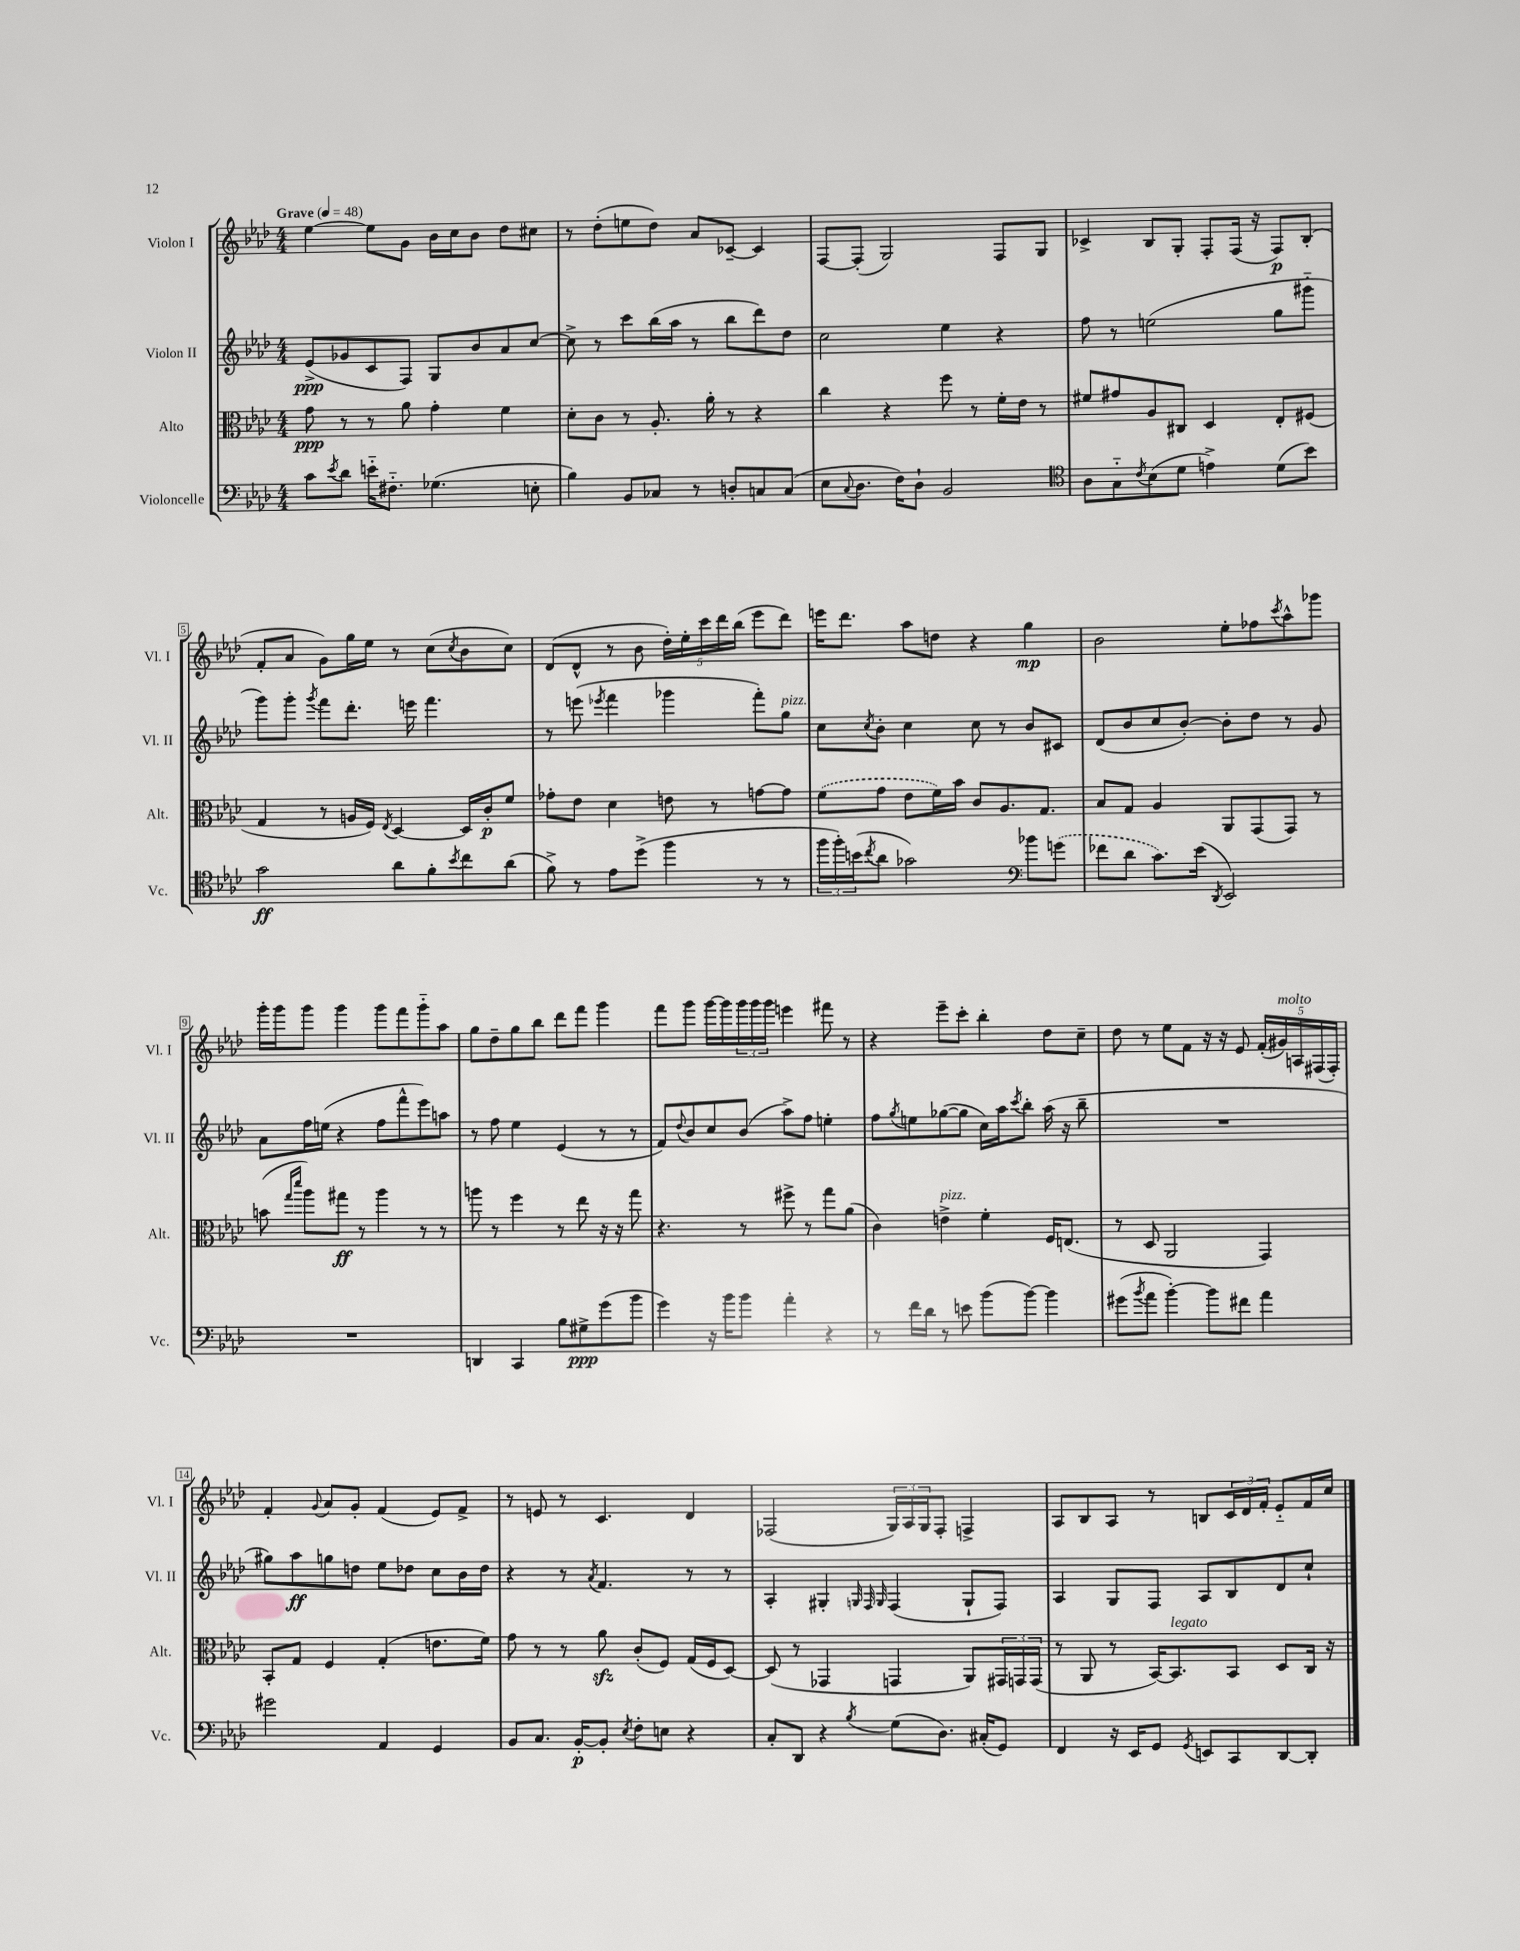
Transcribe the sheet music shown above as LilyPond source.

<<
\new StaffGroup <<
\new Staff = "s0" \with { instrumentName = "Violon I" shortInstrumentName = "Vl. I" } {
    \clef treble \key aes \major \numericTimeSignature \time 4/4 \tempo "Grave" 4 = 48
    ees''4~ ees''8 g'8 bes'16 c''16 bes'8 des''8 cis''8 |
    r8 des''8-.( e''8 des''8) aes'8 ces'8~-- ces'4 |
    f8~ f8-.( g2) f8 g8 |
    ces'4-> bes8 g8-. f8-. f16( r16 f8\p) bes8-.( |
    f'8-. aes'8 g'8) g''16 ees''16 r8 c''8( \acciaccatura { c''8 } bes'8 c''8) |
    des'8( des'8-^ r8 bes'8 \tuplet 5/4 { des''16-.) ees''16-. c'''16 des'''16 bes''16( } ees'''8 des'''8) |
    e'''16 des'''8. aes''8 d''8 r4 g''4\mp |
    bes'2 ees''8-. fes''8 \acciaccatura { c'''8 } aes''8-^ ges'''8 |
    g'''16-. g'''16 g'''8 g'''4 g'''8 f'''8 g'''8-_ aes''8 |
    g''8 des''8-- g''8 bes''8 des'''8 f'''8 g'''4 |
    f'''8 g'''8 g'''16~ g'''16 \tuplet 3/2 { g'''16 g'''16 g'''16 } e'''4 fis'''8 r8 |
    r4 ees'''8-- c'''8-. bes''4-. des''8 c''8-- |
    des''8 r8 ees''8 f'8 r16 r16 ees'8 \tuplet 5/4 { f'16-.( gis'16^\markup { \italic "molto" }) a16 fis16( fis16-.) } |
    f'4-. \appoggiatura { g'8 } aes'8 g'8-. f'4( ees'8) f'8-> |
    r8 e'8 r8 c'4. des'4 |
    fes2( \tuplet 3/2 { g16) aes16 g16 } fes8-. f4-> |
    aes8 bes8 aes8 r8 b8 \tuplet 3/2 { c'16 des'16 f'16-. } ees'8-_ f'16 c''16 \bar "|." |
}
\new Staff = "s1" \with { instrumentName = "Violon II" shortInstrumentName = "Vl. II" } {
    \clef treble \key aes \major \numericTimeSignature \time 4/4
    ees'8->\ppp( ges'8 c'8 f8) g8 bes'8 aes'8 c''8~ |
    c''8-> r8 c'''8 bes''16( aes''16 r8 bes''8 des'''8) des''8 |
    c''2 ees''4 r4 |
    f''8 r8 e''2( g''8 gis'''8-_ |
    g'''8) g'''8-. \acciaccatura { g'''8 } f'''8 des'''8.-. e'''16 f'''4. |
    r8 e'''8( \acciaccatura { ees'''8 } f'''4 ges'''4 f'''8-.) g''8^\markup { \italic "pizz." } |
    c''8 \acciaccatura { c''8 } bes'8-. c''4 c''8 r8 bes'8 cis'8 |
    des'8( bes'8 c''8 bes'8~-.) bes'8-. des''8 r8 g'8 |
    aes'8 f''16 e''16( r4 f''8 f'''8-^ ees'''8) a''8 |
    r8 f''8 ees''4 ees'4( r8 r8 |
    f'8) \appoggiatura { des''8 } bes'8 c''8 bes'8( aes''8->) f''8 e''4-. |
    f''8 \acciaccatura { g''8 } e''8 ges''8~( ges''8 c''16) aes''16 \acciaccatura { c'''8 } bes''8-. aes''16( r16 bes''8-- |
    R1 |
    gis''8) aes''8\ff g''8 d''8 ees''8 des''8 c''8 bes'16 des''16 |
    r4 r8 \acciaccatura { aes'8 } f'4. r8 r8 |
    aes4-. gis4-. \grace { g32 f32 g32 } f4( g8-! f8) |
    aes4 g8 f8 aes8 bes8 des'8 c''8-! \bar "|." |
}
\new Staff = "s2" \with { instrumentName = "Alto" shortInstrumentName = "Alt." } {
    \clef alto \key aes \major \numericTimeSignature \time 4/4
    g'8\ppp r8 r8 aes'8 g'4-. f'4 |
    des'8-. c'8 r8 aes8.-. aes'16-. r8 r4 |
    c''4 r4 f''8 r8 f'16-. ees'16 r8 |
    fis'8 gis'8 aes8 cis8 des4 ees8-. fis8( |
    g4 r8 a16 f16) \acciaccatura { ees8 } des4~ des16 c'16-.\p f'8 |
    ges'8-. ees'8 des'4 e'8 r8 g'8~ g'8 |
    \once \slurDashed f'8( g'8 ees'8 f'16) bes'16 c'8 aes8. g8. |
    bes8 g8 aes4 aes,8 g,8( g,8) r8 |
    b'8( \grace { g''16 des'''16 } aes''8) gis''8\ff r8 aes''4 r8 r8 |
    a''8 r8 f''4 r8 ees''8 r16 r16 g''8 |
    r4. r8 fis''8-> r8 g''8 aes'8( |
    c'4) e'4->^\markup { \italic "pizz." } f'4-. f16 e8.( |
    r8 des8 aes,2 g,4) |
    bes,8-. g8 f4 g4-.( e'8. f'16) |
    g'8 r8 r8 aes'8\sfz c'8-.( f8) g16( f16 des8~) |
    des8( r8 ges,4 g,4 aes,8) \tuplet 3/2 { gis,16 g,16 g,16( } |
    r8 aes,8 r8 bes,16~) bes,8.^\markup { \italic "legato" } bes,8 des8 c16 r16 \bar "|." |
}
\new Staff = "s3" \with { instrumentName = "Violoncelle" shortInstrumentName = "Vc." } {
    \clef bass \key aes \major \numericTimeSignature \time 4/4
    c'8 \acciaccatura { ees'8 } des'8 e'16-_ fis8.-_ ges4.( e8-. |
    bes4) bes,8 ces8 r8 d8-. c8 c8( |
    ees8 \appoggiatura { c8 } des8. f16) des8-! bes,2 |
    \clef tenor aes8 g8-_ \acciaccatura { c'8 } bes8( des'8 e'4->) des'8( bes'8) |
    g'2\ff aes'8 f'8-. \acciaccatura { bes'8 } c''8 aes'8( |
    f'8->) r8 ees'8 des''8->( f''4 r8 r8 |
    \tuplet 3/2 { f''16 f''16-.) b'16( } \acciaccatura { c''8 } aes'8 ges'2) \clef bass bes'8 \once \slurDashed g'8( |
    fes'8 des'8 c'8.) ees'16( \acciaccatura { des,8 } ees,2) |
    R1 |
    d,4 c,4 bes8 gis8->\ppp g'8( bes'8 |
    g'4) r16 bes'16 bes'8 aes'4-. r4 |
    r8 f'16 des'16 r8 e'8 bes'8( bes'8~) bes'4 |
    gis'8( \acciaccatura { bes'8 } aes'8 bes'4~-.) bes'8 fis'8 aes'4 |
    gis'2 aes,4 g,4 |
    bes,8 c8. bes,16~-.\p bes,8-. \acciaccatura { ees8 } f8-. e8 r4 |
    c8-. des,8 r4 \acciaccatura { bes8 } g8( des8.) cis16-.( g,8) |
    f,4 r16 ees,16 g,8 \acciaccatura { g,8 } e,8 c,8 des,8~ des,8-. \bar "|." |
}
>>
>>
\layout { \context { \Score \override BarNumber.stencil = #(make-stencil-boxer 0.1 0.3 ly:text-interface::print) } }
